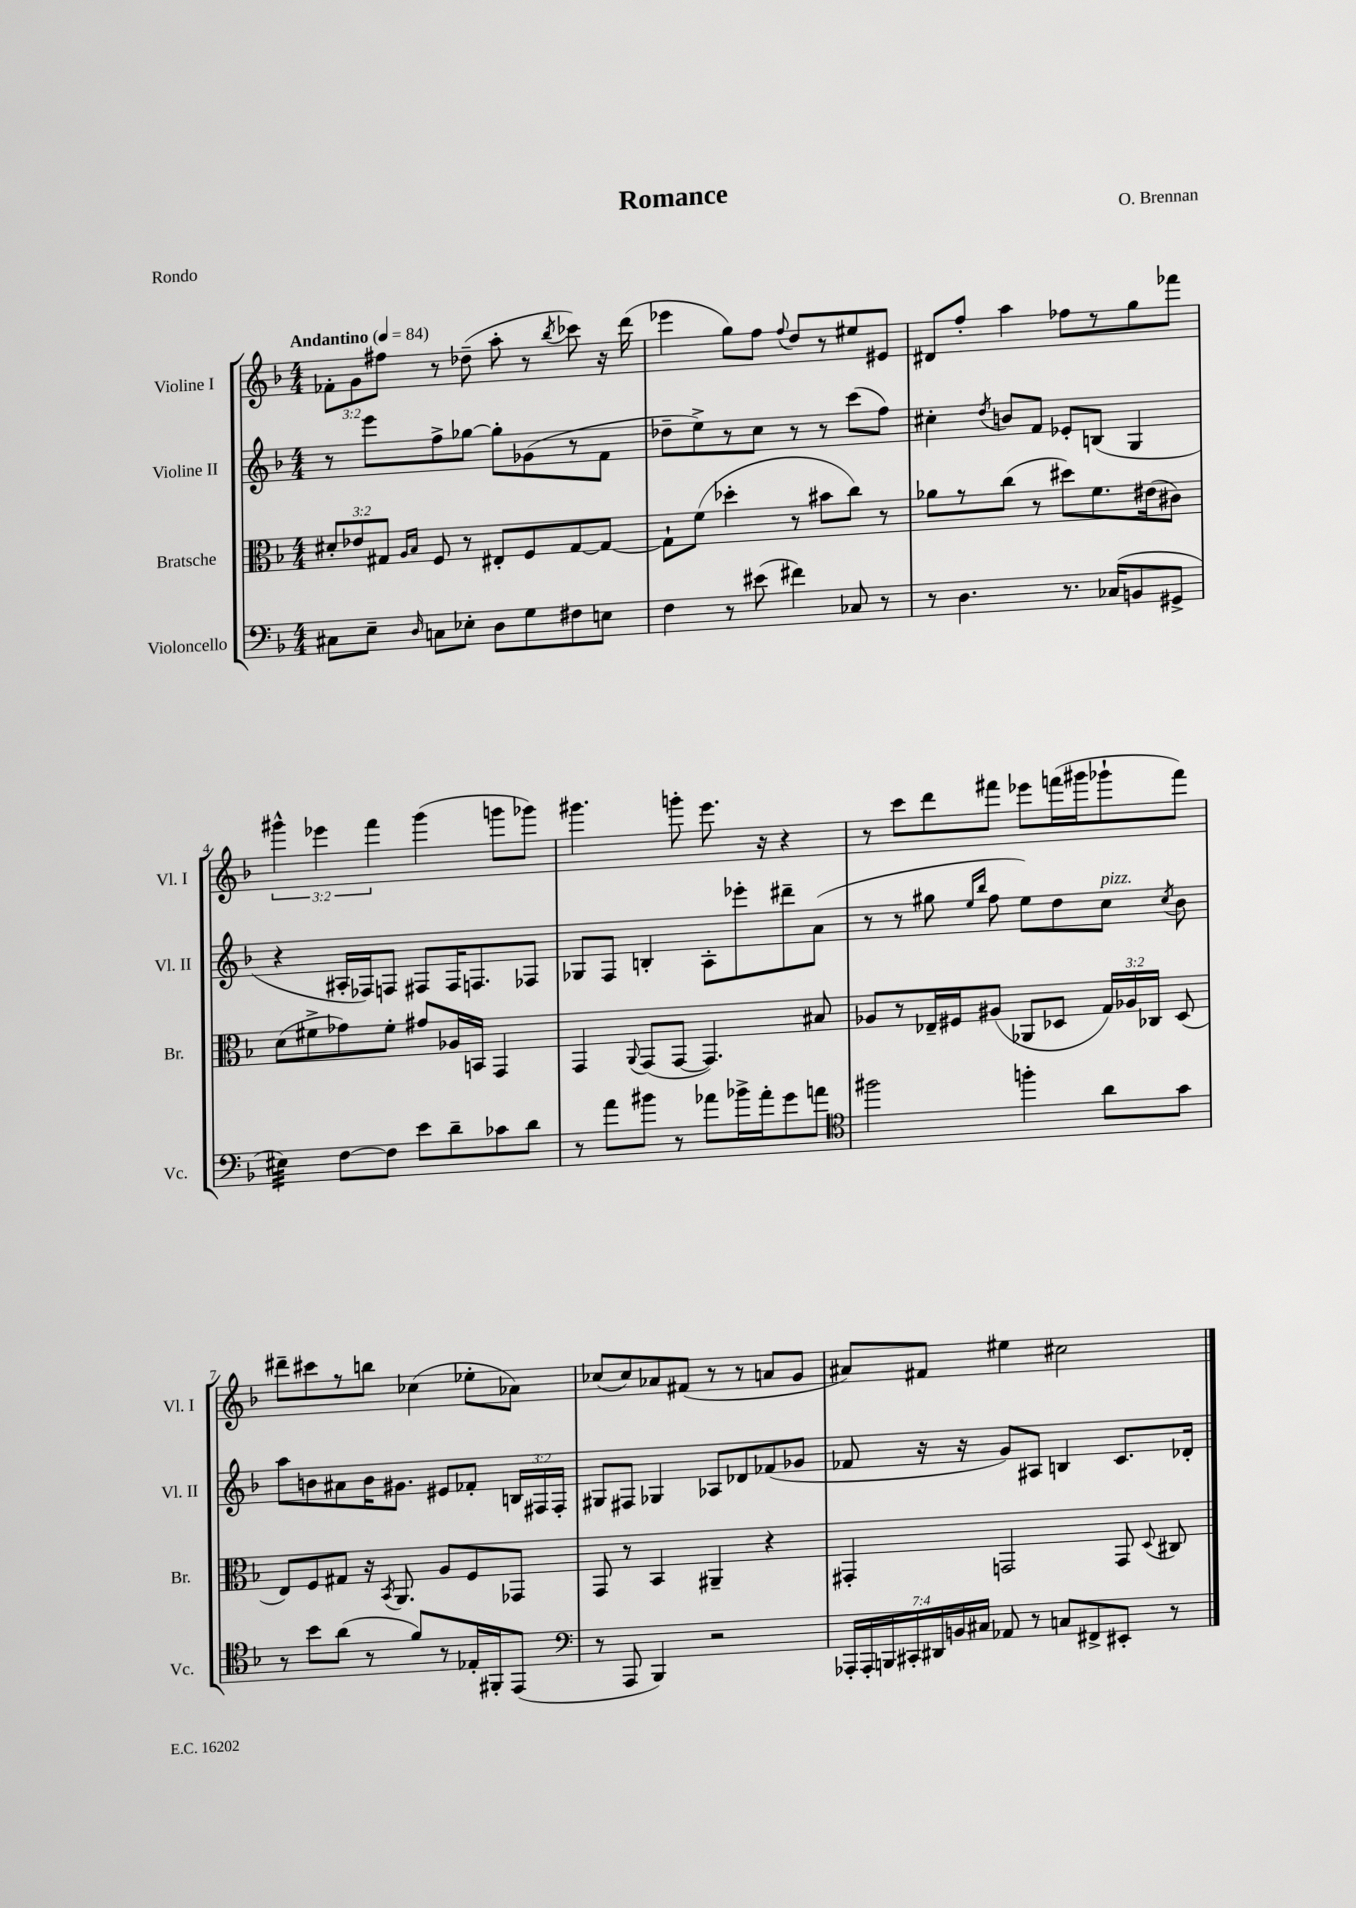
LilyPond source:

\header { title = "Romance" composer = "O. Brennan" piece = "Rondo" }
<<
\new StaffGroup <<
\new Staff = "s0" \with { instrumentName = "Violine I" shortInstrumentName = "Vl. I" } {
    \clef treble \key f \major \numericTimeSignature \time 4/4 \override Staff.TupletNumber.text = #tuplet-number::calc-fraction-text \tempo "Andantino" 4 = 84
    \autoBeamOff \tuplet 3/2 { fes'8[-. g'8 fis''8] } r8 des''8--( a''8-. r8 \acciaccatura { bes''8 } ces'''8) r16 d'''16( |
    ees'''4 g''8[) f''8] \appoggiatura { f''8 } d''8[ r8 eis''8 eis'8] |
    dis'8[ f''8]-. a''4 fes''8[ r8 g''8 fes'''8] |
    \tuplet 3/2 { gis'''4-^ ees'''4 f'''4 } gis'''4( g'''8[ ges'''8]) |
    gis'''4. g'''8-. e'''8. r16 r4 |
    r8 c'''8[ d'''8 fis'''8] ees'''8[ f'''16( gis'''16 ges'''8-! f'''8]) |
    dis'''8[-- cis'''8 r8 b''8] ces''4( ees''8[-. aes'8]) |
    ces''8[( ces''8) aes'8 fis'8]( r8 r8 a'8[ g'8] |
    ais'8[) fis'8] eis''4 cis''2 \bar "|." |
}
\new Staff = "s1" \with { instrumentName = "Violine II" shortInstrumentName = "Vl. II" } {
    \clef treble \key f \major \numericTimeSignature \time 4/4 \override Staff.TupletNumber.text = #tuplet-number::calc-fraction-text
    \autoBeamOff r8 e'''8[ f''8-> ges''8]~ ges''8[-. ges'8( r8 f'8] |
    des''8[-- e''8->) r8 c''8] r8 r8 c'''8[( f''8]) |
    cis''4-. \acciaccatura { d''8 } b'8[ f'8] ees'8[-. b8]( g4 |
    r4 ais16[-. fes16) f8] fis8[ fis16 f8. fes8] |
    ges8[ f8] b4-. a8[-. ees'''8-. dis'''8-- a'8]( |
    r8 r8 gis''8 \grace { e''16[ bes''16] } f''8 e''8[) d''8 c''8]^\markup { \italic "pizz." } \acciaccatura { c''8 } bes'8 |
    a''8[ b'8 ais'8 b'16 gis'8.] eis'8[ fes'8]-. \tuplet 3/2 { b16[ fis16 fis16]-. } |
    gis8[ fis8] ges4 aes8[ des'8 fes'8( ges'8] |
    fes'8 r16 r16 g'8[) ais8] b4 c'8.[ des'16]-. \bar "|." |
}
\new Staff = "s2" \with { instrumentName = "Bratsche" shortInstrumentName = "Br." } {
    \clef alto \key f \major \numericTimeSignature \time 4/4 \override Staff.TupletNumber.text = #tuplet-number::calc-fraction-text
    \autoBeamOff \tuplet 3/2 { dis'8[-. ees'8 gis8] } \grace { a16[ bes16] } f8 r8 eis8[-. f8 gis8~ gis8]~ |
    gis8[-! f'8]( des''4-. r8 bis'8[ c''8]) r8 |
    aes'8[ r8 c''8]( r8 dis''8[) f'8. eis'16( cis'8]) |
    d'8[( fis'8-> ges'8) fis'8]-. gis'8[ aes16 b,16] g,4 |
    g,4 \appoggiatura { a,8 } g,8[( g,8]~ g,4.) bis8 |
    aes8[ r8 ees16-- fis16 ais8]( aes,8[ des8] \tuplet 3/2 { g16[) aes16 ces16] } des8( |
    e8[) f8 gis8] r16 \acciaccatura { bes,8 } a,8. a8[ f8 ges,8] |
    g,8 r8 bes,4 ais,4-- r4 |
    gis,4-. g,2 g,8 \appoggiatura { d8 } cis8 \bar "|." |
}
\new Staff = "s3" \with { instrumentName = "Violoncello" shortInstrumentName = "Vc." } {
    \clef bass \key f \major \numericTimeSignature \time 4/4 \override Staff.TupletNumber.text = #tuplet-number::calc-fraction-text
    \autoBeamOff cis8[ e8]-- \grace { d16 } c8[ ees8]-. d8[ g8 fis8 e8] |
    f4 r8 eis'8( fis'4) ces8 r8 |
    r8 d4. r8. ces16[( b,8 gis,8]-> |
    eis4:32) f8[~ f8] e'8[ d'8-- ces'8 d'8] |
    r8 a'8[ bis'8] r8 aes'8[ bes'16-> aes'16-. g'8 a'8] |
    \clef tenor fis''2 f''4-. a'8[ g'8] |
    r8 bes'8[ a'8]( r8 f'8[) r8 ees16-. fis,16-. e,8]( |
    \clef bass r8 a,,8 bes,,4) r2 |
    \tuplet 7/4 { aes,,16[-. aes,,16-. b,,16 cis,16-. dis,16 b,16 cis16] } aes,8 r8 c8[ fis,8-> eis,8]-. r8 \bar "|." |
}
>>
>>
